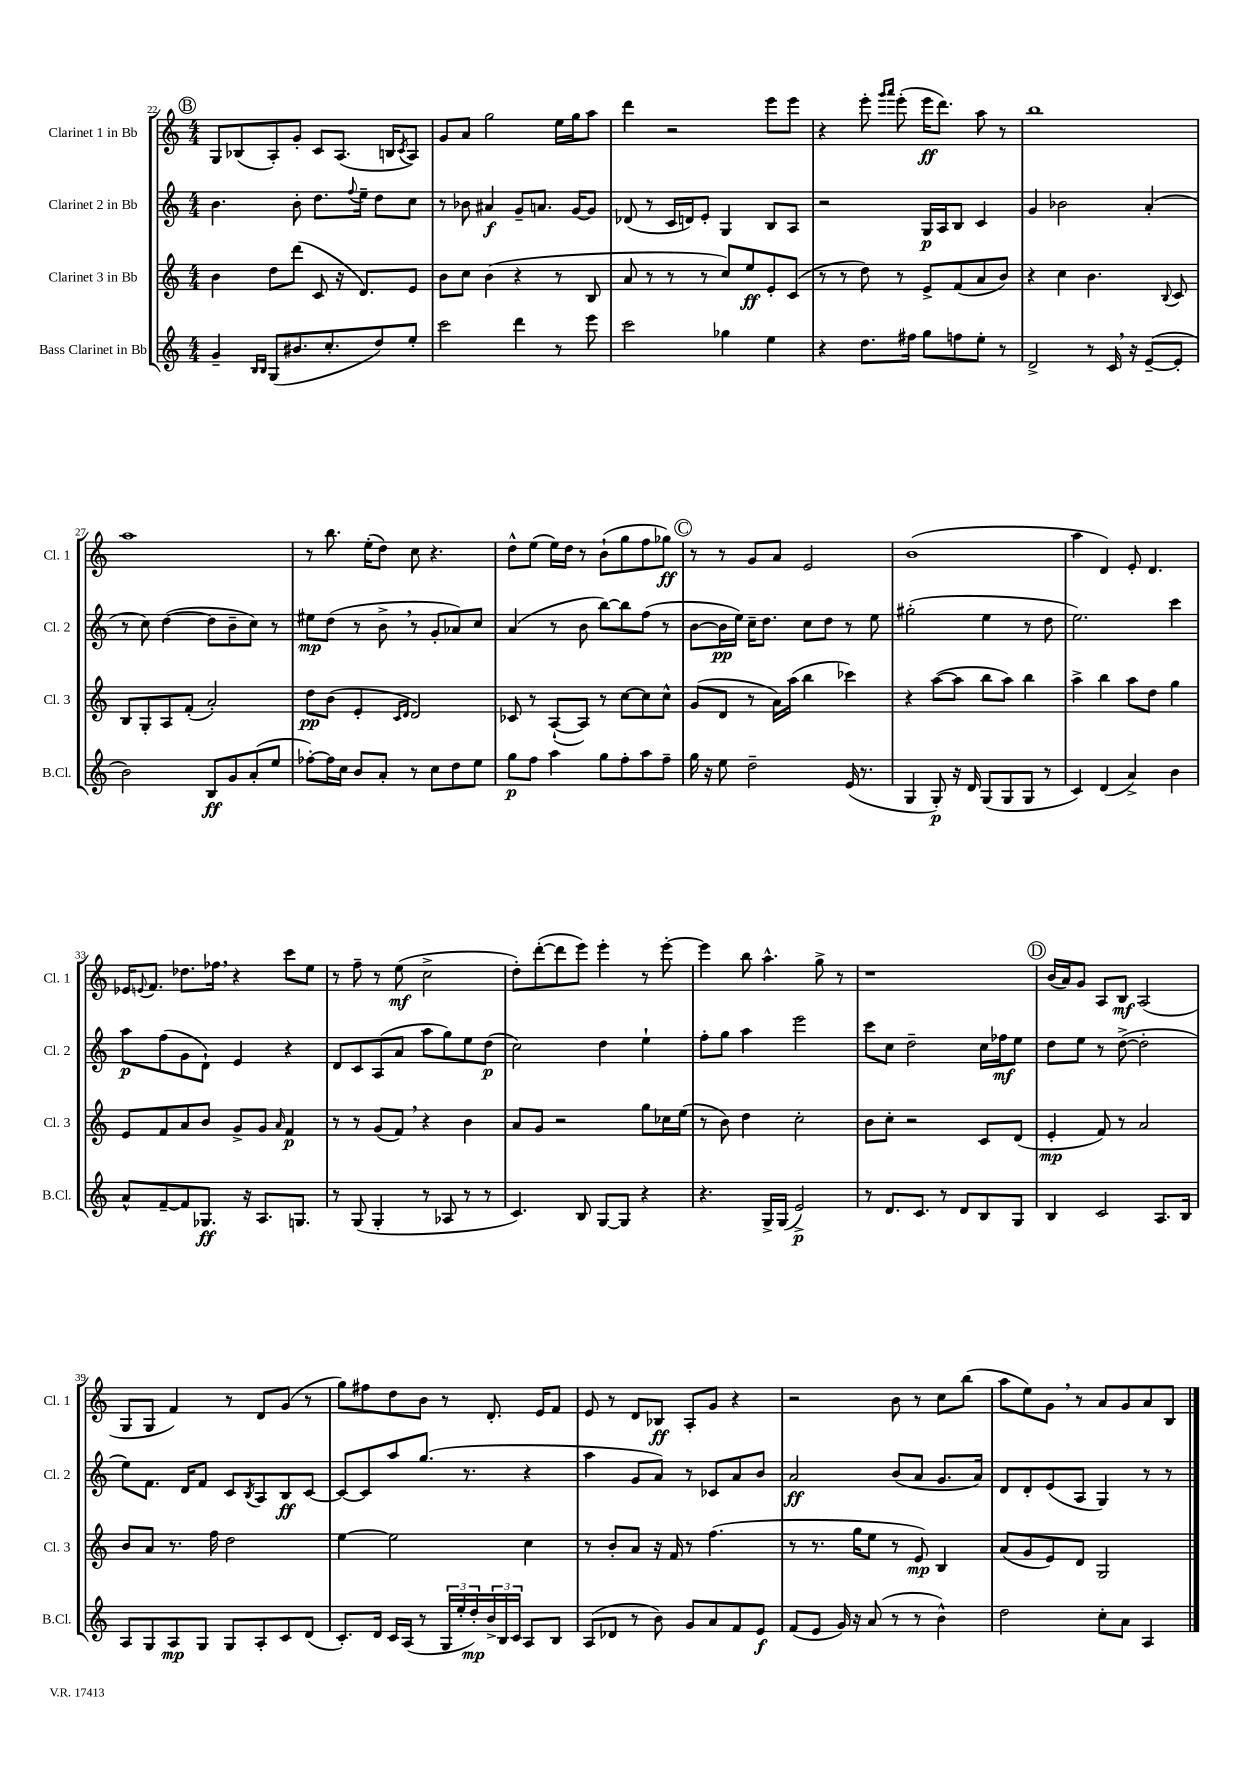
<<
\new StaffGroup <<
\new Staff = "s0" \with { instrumentName = "Clarinet 1 in Bb" shortInstrumentName = "Cl. 1" } {
    \clef treble \key c \major \numericTimeSignature \time 4/4
    \mark \markup { \circle "B" } g8 bes8( a8-.) g'8-. c'8 a8.( b16 \acciaccatura { c'8 } a8) |
    g'8 a'8 g''2 e''16 g''16 a''8 |
    d'''4 r2 e'''8 e'''8 |
    r4 e'''8-. \grace { g'''16 a'''16 } e'''8-.( e'''16\ff d'''8.) a''8 r8 |
    b''1 |
    a''1 |
    r8 b''8. e''16-.( d''8) c''8 r4. |
    d''8-^ e''8( e''16) d''16 r8 b'8-!( g''8 f''8 ges''8\ff) |
    \mark \markup { \circle "C" } r8 r8 g'8 a'8 e'2 |
    b'1( |
    a''4 d'4) e'8-. d'4. |
    ees'16 \appoggiatura { e'8 } f'8. des''8. fes''16 \breathe r4 c'''8 e''8 |
    r8 f''8-- r8 e''8\mf( c''2-> |
    d''8-.) d'''8~-.( d'''8 e'''8) e'''4-. r8 e'''8~-. |
    e'''4 b''8 a''4.-^ g''8-> r8 |
    r1 |
    \mark \markup { \circle "D" } b'16( a'16) g'8 a8 b8\mf a2( |
    g8 g8 f'4) r8 d'8 g'8( r8 |
    g''8) fis''8 d''8 b'8 r8 d'8.-. e'16 f'8 |
    e'8 r8 d'8 bes8\ff a8-. g'8 r4 |
    r2 b'8 r8 c''8 b''8( |
    a''8 e''8) g'8 \breathe r8 a'8 g'8 a'8 b8 \bar "|." |
}
\new Staff = "s1" \with { instrumentName = "Clarinet 2 in Bb" shortInstrumentName = "Cl. 2" } {
    \clef treble \key c \major \numericTimeSignature \time 4/4
    \mark \markup { \circle "B" } b'4. b'8-. d''8. \appoggiatura { f''8 } e''16-- d''8 c''8 |
    r8 bes'8 ais'4\f g'8-- a'8. g'16~ g'8 |
    des'8( r8 c'16 d'16) e'8-. g4 b8 a8 |
    r2 g16\p a16 b8 c'4 |
    g'4 bes'2 a'4-.( |
    r8 c''8) d''4~( d''8 b'8-- c''8) r8 |
    eis''8\mp d''8( r8 b'8-> \breathe r8 g'8-. aes'8) c''8 |
    a'4( r8 b'8 b''8~) b''8 f''8( r8 |
    \mark \markup { \circle "C" } b'8~ b'16\pp e''16) c''16-- d''8. c''8 d''8 r8 e''8 |
    gis''2-.( e''4 r8 d''8 |
    e''2.) c'''4 |
    a''8\p f''8( g'8 d'8-!) e'4 r4 |
    d'8 c'8 a8( a'8 a''8 g''8) e''8 d''8\p( |
    c''2) d''4 e''4-! |
    f''8-. g''8 a''4 e'''2 |
    c'''8 c''8 d''2-- c''16 fes''16\mf e''8 |
    \mark \markup { \circle "D" } d''8 e''8 r8 d''8~->( d''2-. |
    e''8) f'8. d'16 f'8 c'8 \acciaccatura { b8 } a8 b8\ff c'8~ |
    c'8~ c'8 a''8 g''8.( r8. r4 |
    a''4 g'8 a'8) r8 ces'8 a'8 b'8 |
    a'2\ff b'8( a'8 g'8. a'16) |
    d'8 d'8-. e'8( a8 g4) r8 r8 \bar "|." |
}
\new Staff = "s2" \with { instrumentName = "Clarinet 3 in Bb" shortInstrumentName = "Cl. 3" } {
    \clef treble \key c \major \numericTimeSignature \time 4/4
    \mark \markup { \circle "B" } b'4 d''8 d'''8( c'8 r16 d'8.) e'8 |
    b'8 c''8 b'4( r4 r8 b8 |
    a'8 r8 r8 r8 c''8) e''8\ff e'8-. c'8( |
    r8 r8 d''8) r8 e'8-> f'8( a'8 b'8) |
    r4 c''4 b'4. \appoggiatura { b8 } c'8 |
    b8 g8-. a8 f'8-.( a'2-.) |
    d''8\pp b'8( e'4-. \grace { c'16 d'16 } d'2) |
    ces'8 r8 a8~-!( a8) r8 c''8~ c''8 c''8-^ |
    \mark \markup { \circle "C" } g'8( d'8 r8 a'16) a''16( b''4 ces'''4) |
    r4 a''8~( a''8 b''8 a''8) b''4 |
    a''4-> b''4 a''8 d''8 g''4 |
    e'8 f'8 a'8 b'8 g'8-> g'8 \grace { a'16 } f'4\p |
    r8 r8 g'8( f'8) \breathe r4 b'4 |
    a'8 g'8 r2 g''8 ces''16 e''16( |
    r8 b'8) d''4 c''2-. |
    b'8 c''8-. r2 c'8 d'8( |
    \mark \markup { \circle "D" } e'4-.\mp f'8) r8 a'2 |
    b'8 a'8 r8. f''16 d''2 |
    e''4~ e''2 c''4 |
    r8 b'8-. a'8 r16 f'16 r8 f''4.( |
    r8 r8. g''16 e''8 r8 e'8\mp) b4 |
    a'8( g'8 e'8) d'8 g2 \bar "|." |
}
\new Staff = "s3" \with { instrumentName = "Bass Clarinet in Bb" shortInstrumentName = "B.Cl." } {
    \clef treble \key c \major \numericTimeSignature \time 4/4
    \mark \markup { \circle "B" } g'4-- \grace { b16 b16 } g8( bis'8. c''8.-. d''8) e''8-. |
    c'''2 d'''4 r8 e'''8 |
    c'''2 ges''4 e''4 |
    r4 d''8. fis''16 g''8 f''8 e''8-. r8 |
    d'2-> r8 c'16 \breathe r16 e'8~--( e'8-. |
    b'2) b8\ff g'8 a'8-.( e''8 |
    fes''8~-.) fes''16 c''16 b'8 a'8-. r8 c''8 d''8 e''8 |
    g''8\p f''8 a''4 g''8 f''8-. a''8 f''8-- |
    \mark \markup { \circle "C" } g''16 r16 e''8 d''2-- e'16( r8. |
    g4 g8-.\p) r16 d'16 g8( g8 g8 r8 |
    c'4) d'4( a'4->) b'4 |
    a'8-^ f'8~-- f'8 ges8.\ff r16 a8. g8. |
    r8 g8( g4-. r8 aes8 r8 r8 |
    c'4.) b8 g8~ g8 r4 |
    r4. g16-> g16( e'2->\p) |
    r8 d'8. c'8. r8 d'8 b8 g8 |
    \mark \markup { \circle "D" } b4 c'2 a8. b16 |
    a8 g8 a8\mp g8 g8 a8-. c'8 d'8( |
    c'8.-.) d'16 c'16 a16( r8 \tuplet 3/2 { g16 e''16-. d''16-.\mp) } \tuplet 3/2 { b'16-> b16 c'16 } a8 b8 |
    a8( des'8 r8 b'8) g'8 a'8 f'8 e'8\f |
    f'8( e'8 g'16) r16 a'8( r8 r8 b'4-^) |
    d''2 c''8-. a'8 a4 \bar "|." |
}
>>
>>
\layout { \context { \Score currentBarNumber = #22 } }
